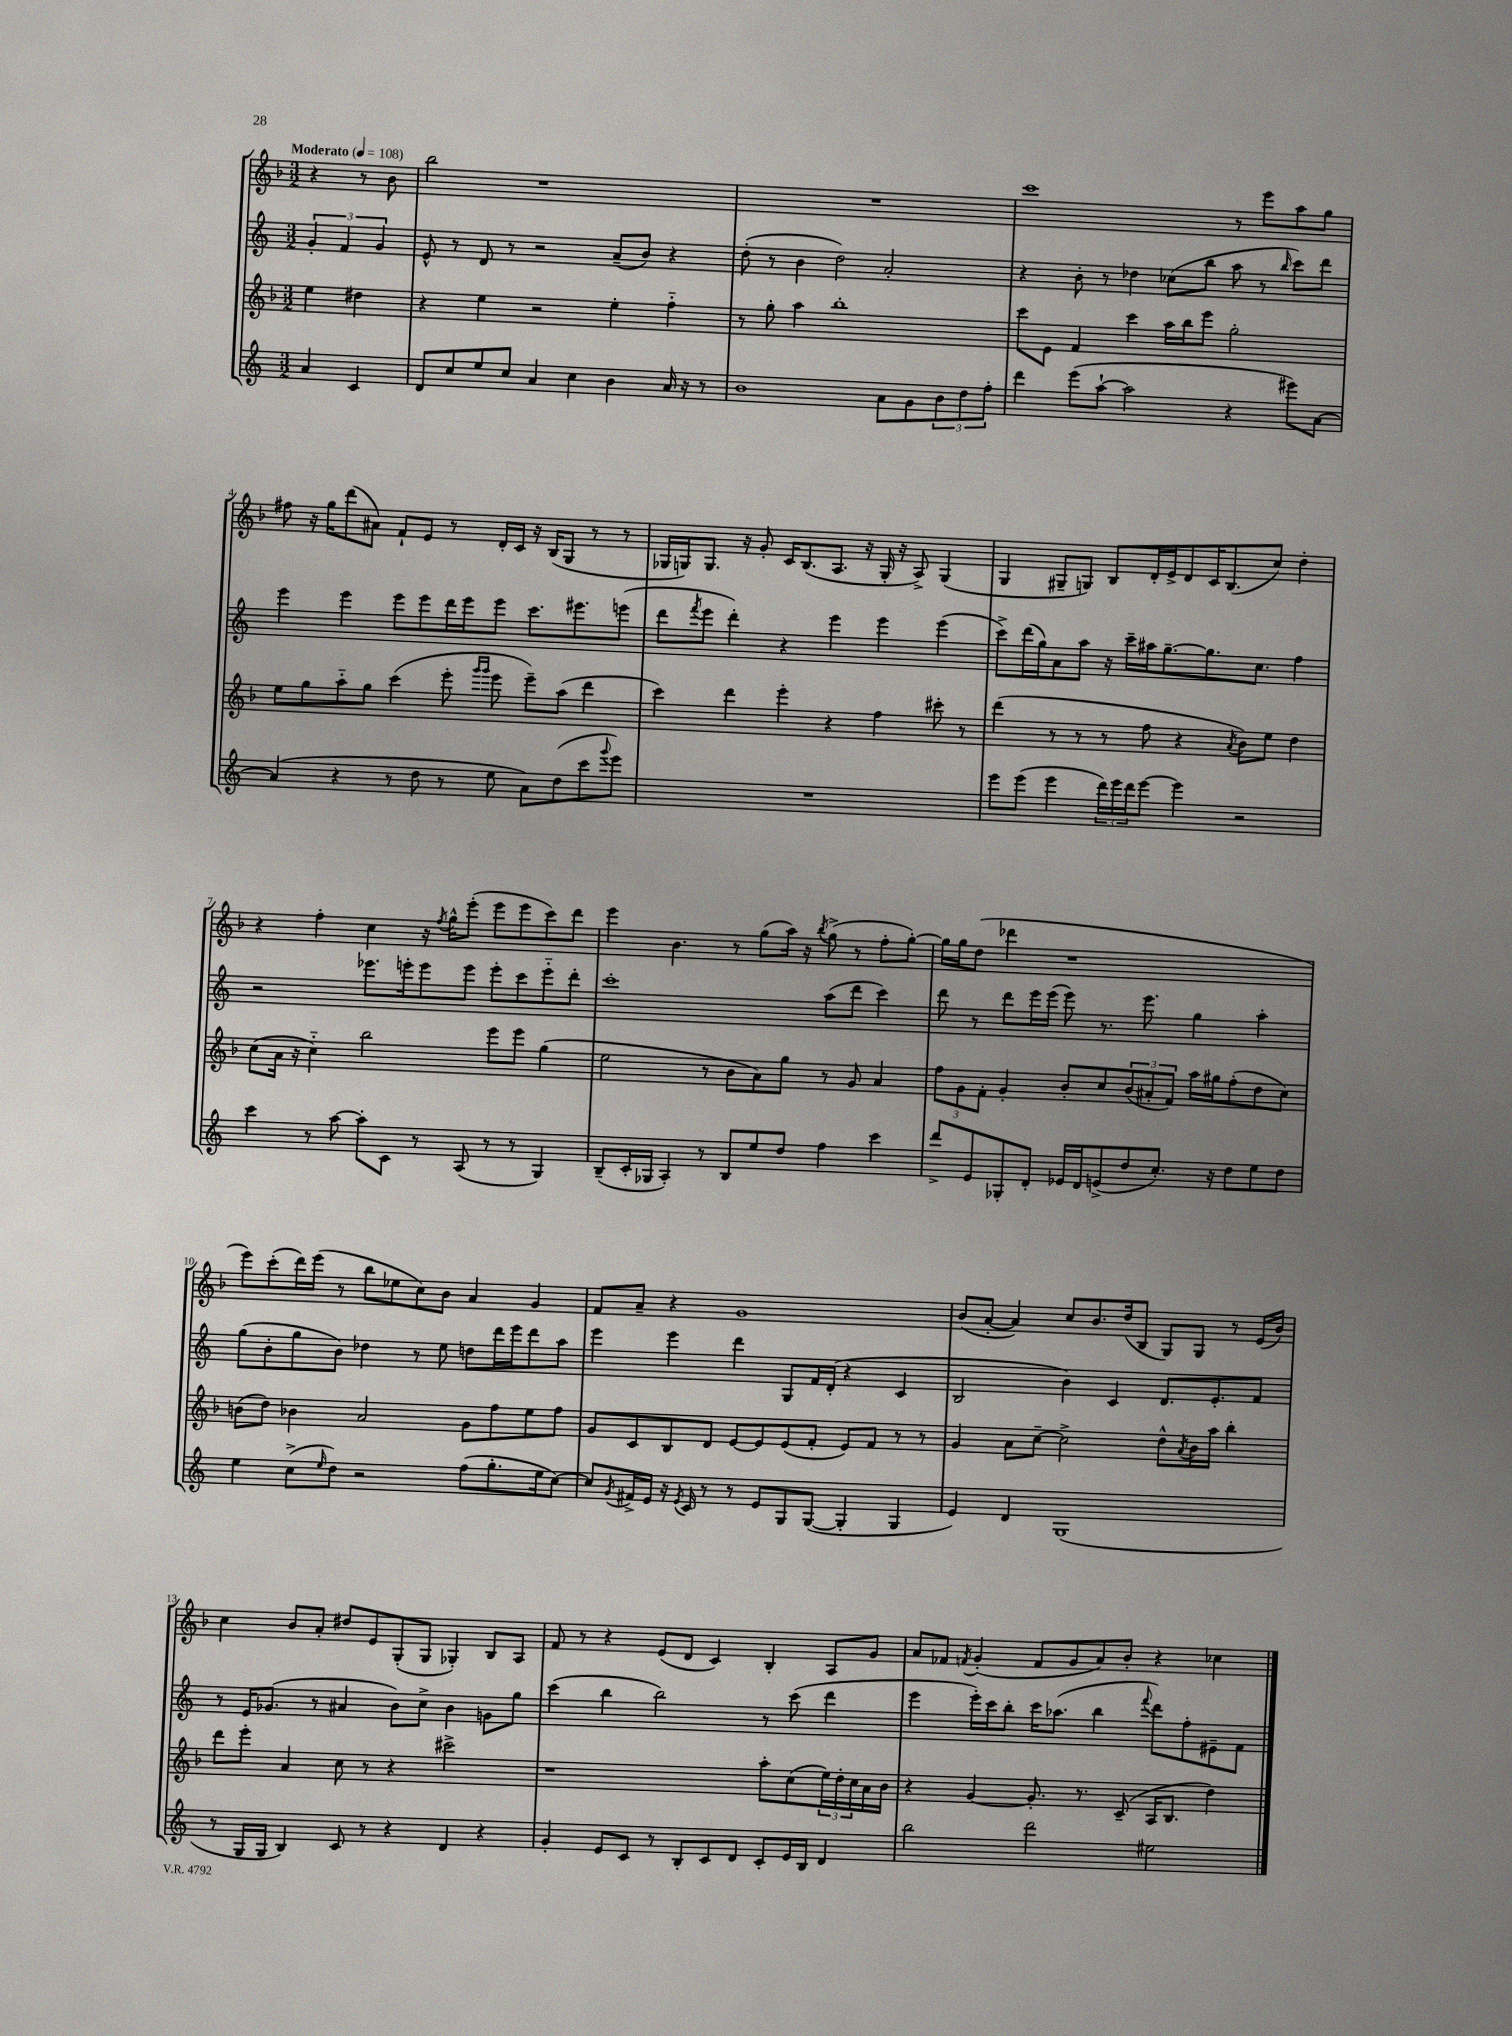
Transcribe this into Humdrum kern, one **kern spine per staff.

**kern	**kern	**kern	**kern
*staff4	*staff3	*staff2	*staff1
*clefG2	*clefG2	*clefG2	*clefG2
*k[]	*k[b-]	*k[]	*k[b-]
*M3/2	*M3/2	*M3/2	*M3/2
*MM108	*MM108	*MM108	*MM108
4a/	4ee\	6g'/	4r
.	.	6f/	.
4c/	4dd#\	.	8r
.	.	6g/	.
.	.	.	8b-\
=	=	=	=
8d/L	4r	8e^^/	2bb-\
8cc/	.	8r	.
8ee/	4ee\	8d/	.
8cc/J	.	8r	.
4a/	2r	2r	1r
4cc\	.	.	.
4b\	4ee'\	(8a~/L	.
.	.	8b/J)	.
16a/	4ff'~\	4r	.
16r	.	.	.
8r	.	.	.
=	=	=	=
1b	8r	(8dd'\	1.r
.	8gg'\	8r	.
.	4aa\	4b\	.
.	1bb-'	2dd\)	.
8a\L	.	2a'/	.
8g\	.	.	.
12b\	.	.	.
12dd\	.	.	.
12ff'\J	.	.	.
=	=	=	=
4ddd\	8ccc\L	4r	1ccc
.	8e\J	.	.
(8eee\L	4f/	8b'\	.
[8aa`\J	.	8r	.
2aa\]	4ccc\	4dd-\	.
.	16aa\LL	(8cc-\L	.
.	16bb-\J	.	.
.	8eee\J	8bb\J	.
4r	2gg'\	8aa\	8r
.	.	8r	8eee\L
.	.	16qqbb/	.
8eee#\L)	.	8ccc\L)	8aa\
[8a\J	.	8ddd\J	8gg\J
=	=	=	=
(4a/]	8ee\L	4eee\	8ff#\
.	8gg\	.	16r
.	.	.	16gg\LK
4r	8aa'~\	4eee\	(8ddd\
.	8gg\J	.	8a#\J)
8r	(4ccc\	8eee\L	8f`/L
8dd\	.	8eee\	8e/J
8r	8eee'\	16ddd\L	8r
.	.	16eee\J	.
.	16qqggg/LL	.	.
.	16qqggg/JJ	.	.
8ee\	8eee\	8eee\J	16d'/LL
.	.	.	16c/JJ
8a\L)	8eee~\L)	8.ccc\L	16r
.	.	.	(16B-/LK
(8dd\	(8aa\J	.	8G/J
.	.	8.eee#\	.
8ccc\	4ddd\	.	8r
8qqggg/	.	.	.
8eee\J)	.	(8eee\J	8r
=	=	=	=
1.r	4ccc\)	8ddd\L	16G-/LL
.	.	.	16G/J)
.	.	8qfff/	.
.	.	8eee\J	8.G/J
.	4ddd\	4ddd'\)	.
.	.	.	16r
.	.	.	8g'/
.	4eee'\	4r	16c/LK
.	.	.	(8.B-/
.	4r	4eee\	8.A/J
.	.	.	16r
.	4ff\	4eee\	16G'/
.	.	.	16r
.	.	.	8A^/)
.	8ccc#'\	(4eee\	(4G/
.	8r	.	.
=	=	=	=
8eee\L	(4ddd\	8ccc^\L)	4G/
(8eee\J	.	(16ddd\L	.
.	.	16gg\J)	.
4eee\	8r	8a\	8G#~/L
.	8r	8aa\J	8G/J)
24ddd\LL)	8r	16r	8B-/L
24eee\	.	.	.
.	.	16ccc~\LL	.
24ddd\J	.	.	.
[8eee\J	8ff\	16aa#\J	16d'/L
.	.	[8.gg~\	16e^/J
4eee\]	4r	.	8d/
.	.	8.gg\]	16c/K
.	.	.	(8.B-/
.	8qa/	.	.
2r	8b-\L)	.	.
.	.	8.cc\J	.
.	8ee\J	.	8cc/J)
.	4dd\	4ff\	4dd'\
=	=	=	=
4ccc\	(8cc\L	2r	4r
.	16a\Jk	.	.
.	16r	.	.
8r	4cc'~\)	.	4ff'\
[8aa\	.	.	.
8aa'\]L	2bb-\	8.eee-\L	4cc\
8c\J	.	.	.
.	.	16eee'\k	.
8r	.	8eee\	16r
.	.	.	8qff/
.	.	.	16gg^^\LK
(8A/	.	8eee\J	(8eee'\J
8r	8eee\L	8eee'\L	8eee\L
8r	8eee\J	8ccc\	8eee\
4G/)	(4gg\	8eee'~\	8ccc\)
.	.	8ddd'\J	8ddd\J
=	=	=	=
(8B~/L	2ee\	1ccc'	4eee\
16c'/L	.	.	.
16G-/JJ	.	.	.
4A'/)	.	.	4.b-\
8r	8r	.	.
8B/L	8b-\L	.	8r
8ee/	8a\)	.	(8gg\L
8dd/J	8gg\J	.	16aa\Jk)
.	.	.	16r
.	.	.	8qbb-/
4ff\	8r	(8aa\L	(8gg^\
.	8g/	8ddd\J	8r
4ccc\	4a/	4ccc\)	8ff'\L
.	.	.	[8gg'\J)
=	=	=	=
8ddd^/L	12ff\L	8ddd\	16gg\]LL
.	.	.	16gg\J
.	12g\	.	.
8e/	.	8r	(8dd\J
.	12f'\J	.	.
8G-'/	4g'/	8ddd\L	4ddd-\
8d'/J	.	16eee\L	.
.	.	(16eee\JJ	.
16e-/LL	8b-'/L	8eee\)	1r
16d/J	.	.	.
(8e^/	8cc/	8.r	.
8dd/	(12b-/	.	.
.	.	8.eee\	.
.	12a#'/	.	.
8.cc'/J)	.	.	.
.	12f/J)	.	.
.	16aa\LL	4gg\	.
16r	16gg#\J	.	.
8dd\L	(8ff'\	.	.
8ee\	8dd\	4aa'\	.
8dd\J	8cc\J)	.	.
=	=	=	=
4ee\	(8b\L	(8gg\L	8eee\L)
.	8dd\J)	8b'\	(8ccc'\
(8cc^\L	4b-\	8gg\	16ddd\L)
.	.	.	(16eee\JJ
16qqee/	.	.	.
8dd\J)	.	8b\J)	8r
2r	2a/	4dd-\	8bb-\L
.	.	.	8ee-\
.	.	8r	8cc\)
.	.	8ee\	8b-\J
(8ff\L	8g\L	8dd\L	4a/
8.gg'\	8ff\	16ddd\L	.
.	.	16eee\J	.
.	8ee\	8ddd\	4g/
16ee\k	.	.	.
[8cc\J)	8ff\J	8aa\J	.
=	=	=	=
8cc/]L	8g/L	4eee\	8f/L
8qg/	.	.	.
16f#^/L	8c/	.	8a~/J
16e/JJ	.	.	.
16r	8B-/	4eee\	4r
8qe/	.	.	.
16c/	.	.	.
8r	8d/J	.	.
8r	[8e/L	4ddd\	1g
8e/L	8e/]	.	.
8G/	(8e/	8G/L	.
([8G/J	8f'/J	16f/L	.
.	.	(16d'/JJ	.
4G'/]	8e/L)	4r	.
.	8f/J	.	.
4G/	8r	4c/	.
.	8r	.	.
=	=	=	=
4e/)	4g/	2B/	(8b-/L
.	.	.	[8a'/J
4d/	8a\L	.	4a/])
.	[8cc~\J	.	.
(1G	2cc^\]	4b\)	8cc/L
.	.	.	8.b-/
.	.	4c/	.
.	.	.	(16dd/k
.	.	.	8B-/J
.	8dd^^\L	8.d/L	8G/L)
.	8qa/	.	.
.	16b-\L	.	8G/J
.	16aa\JJ	8.e'/	.
.	4bb-'\	.	8r
.	.	8f/J	(16e/LL
.	.	.	16b-/JJ)
=	=	=	=
8r	8ddd\L	8r	4cc\
16G/LL	8eee'\J	16e/LK	.
16G/JJ	.	(8.g-/J	.
4B/)	4a/	.	8b-/L
.	.	8r	8a'/J
8c/	8cc\	4a#/	8dd#/L
8r	8r	.	8e/
4r	4r	8b\L)	(8G'/
.	.	8cc^\J	8G/J
4d/	2ccc#^\	4b\	4G-'/)
4r	.	8g\L	8B-/L
.	.	8gg\J	8A/J
=	=	=	=
4g'/	1r	(4ccc\	8f/
.	.	.	8r
8e/L	.	4bb\	4r
8c/J	.	.	.
8r	.	2bb\)	(8e/L
8B'/L	.	.	8d/J
8c/	.	.	4c/)
8d/J	.	.	.
8c'/L	8aa'\L	8r	4B-'/
16e/L	(8cc\	(8ccc\	.
16B/JJ	.	.	.
4d/	24ee\L)	4ddd\	8A/L
.	24dd'\	.	.
.	24cc\	.	.
.	16a\	.	8g/J
.	16b-\JJ	.	.
=	=	=	=
2bb\	4r	4eee\	8a/L
.	.	.	8f-/J
.	.	.	8qf/
.	[4g/	16eee'\LL)	(4g'/
.	.	16ccc\J	.
.	.	8bb'\J	.
2ddd\	8.g'/]	16ccc\LK	8f/L
.	.	(8.aa-\J	.
.	.	.	8g/
.	8.r	.	.
.	.	4bb\	8a/)
.	(8c~/	.	8b-'/J
.	.	8qqfff/	.
2ee#\	16A/LK	8ddd\L)	4r
.	8.B-/J	.	.
.	.	8ff'\	.
.	4dd\)	8e#~\	4cc-\
.	.	8f\J	.
==	==	==	==
*-	*-	*-	*-
